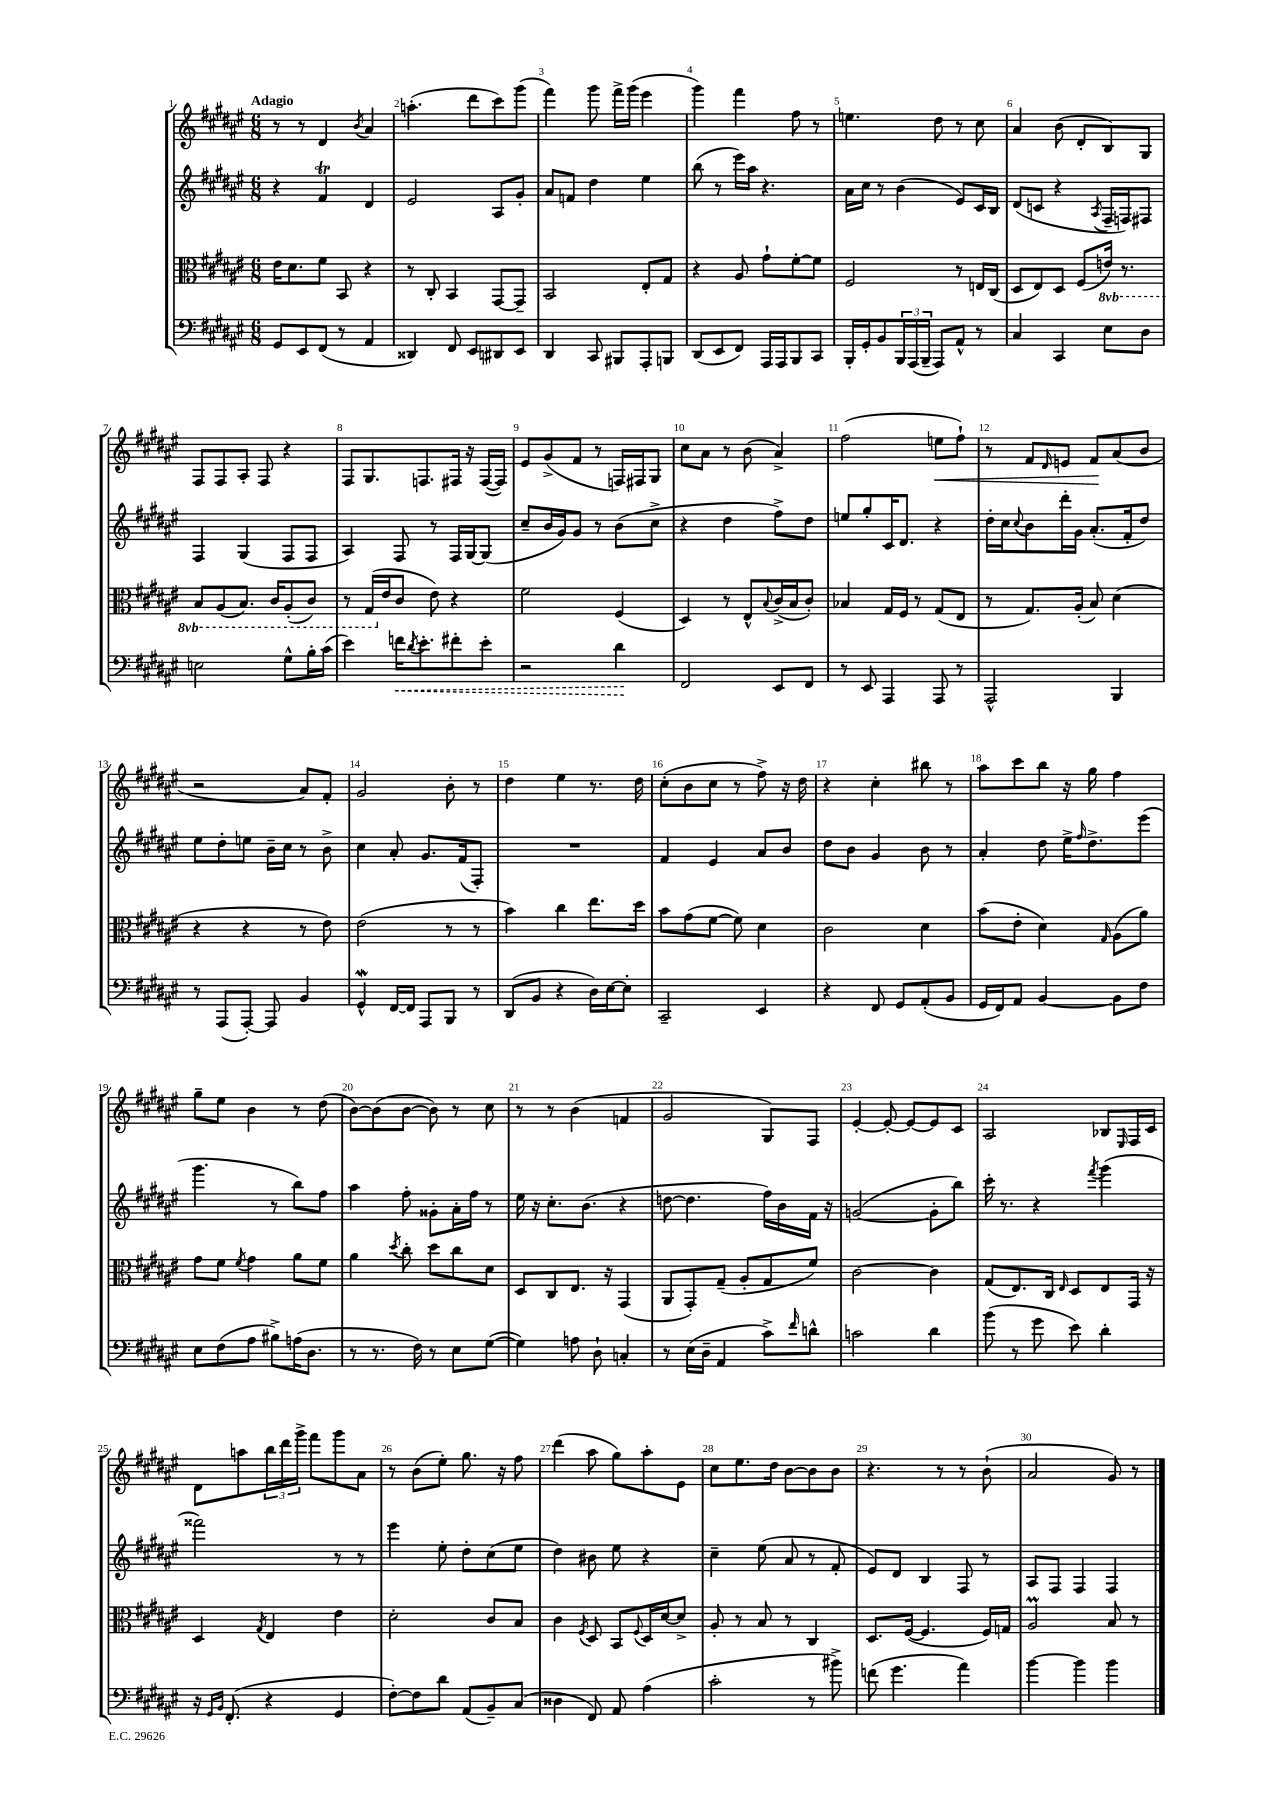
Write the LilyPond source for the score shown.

<<
\new StaffGroup <<
\new Staff = "s0" {
    \clef treble \key fis \major \numericTimeSignature \time 6/8 \tempo "Adagio"
    r8 r8 dis'4 \acciaccatura { b'8 } ais'4 |
    a''4.-.( dis'''8 cis'''8) gis'''8( |
    fis'''4) gis'''8 fis'''16-> gis'''16( eis'''4 |
    gis'''4) fis'''4 fis''8 r8 |
    e''4. dis''8 r8 cis''8 |
    ais'4 b'8( dis'8-. b8) gis8 |
    fis8 fis8 ais8-. fis8 r4 |
    fis8 gis8. f8. fis16 r16 fis16~( fis16) |
    eis'8 gis'8->( fis'8 r8 f16) fis16 gis8 |
    cis''8 ais'8 r8 b'8( ais'4->) |
    fis''2( e''8\< fis''8-!) |
    r8 fis'8 \grace { dis'16 } e'8 fis'8\! ais'8( b'8 |
    r2 ais'8) fis'8-. |
    gis'2 b'8-. r8 |
    dis''4 eis''4 r8. dis''16 |
    cis''8-.( b'8 cis''8 r8 fis''8->) r16 dis''16 |
    r4 cis''4-. bis''8 r8 |
    ais''8 cis'''8 b''8 r16 gis''16 fis''4 |
    gis''8-- eis''8 b'4 r8 dis''8( |
    b'8~) b'8( b'8~ b'8) r8 cis''8 |
    r8 r8 b'4( f'4 |
    gis'2 gis8) fis8 |
    eis'4~-. eis'8~-. eis'8~ eis'8 cis'8 |
    ais2 bes8 \grace { eis16 } fis16 cis'16 |
    dis'8 a''8 \tuplet 3/2 { b''16 dis'''16 gis'''16-> } fis'''8 gis'''8 ais'8 |
    r8 b'8( eis''8-.) gis''8. r16 fis''8 |
    dis'''4( ais''8 gis''8) ais''8-. eis'8 |
    cis''8 eis''8. dis''16 b'8~ b'8 b'8 |
    r4. r8 r8 b'8-!( |
    ais'2 gis'8) r8 \bar "|." |
}
\new Staff = "s1" {
    \clef treble \key fis \major \numericTimeSignature \time 6/8
    r4 fis'4\trill dis'4 |
    eis'2 ais8 gis'8-. |
    ais'8 f'8 dis''4 eis''4 |
    b''8( r8 eis'''16) ais''16 r4. |
    ais'16 cis''16 r8 b'4( eis'8) cis'16 b16 |
    dis'8( c'8 r4 \acciaccatura { ais8 } fis16-- f16) fis8 |
    fis4 gis4( fis8 fis8 |
    ais4) fis8 r8 fis16 gis16~ gis8( |
    cis''8-- b'16 gis'16) gis'8 r8 b'8( cis''8-> |
    r4 dis''4 fis''8->) dis''8 |
    e''8 gis''8-. cis'16 dis'8. r4 |
    dis''16-. cis''16 \appoggiatura { cis''8 } b'8 dis'''16-. gis'16 ais'8.-.( fis'16-. dis''8) |
    eis''8 dis''8-. e''8 b'16-- cis''16 r8 b'8-> |
    cis''4 ais'8-. gis'8. fis'16( fis8-.) |
    R2. |
    fis'4 eis'4 ais'8 b'8 |
    dis''8 b'8 gis'4 b'8 r8 |
    ais'4-. dis''8 eis''16-> \grace { fis''16 } dis''8.-> eis'''8( |
    gis'''4. r8 b''8) fis''8 |
    ais''4 fis''8-. gisis'8-. ais'16-. fis''16 r8 |
    eis''16 r16 cis''8.-. b'8.( r4 |
    d''8~ d''4. fis''16) b'16 fis'16 r16 |
    g'2~( g'8-. b''8) |
    cis'''16-. r8. r4 \acciaccatura { fis'''8 } gis'''4( |
    fisis'''2) r8 r8 |
    eis'''4 eis''8-. dis''8-. cis''8( eis''8 |
    dis''4) bis'8 eis''8 r4 |
    cis''4-- eis''8( ais'8 r8 fis'8-. |
    eis'8) dis'8 b4 fis8 r8 |
    ais8 fis8 fis4 fis4 \bar "|." |
}
\new Staff = "s2" {
    \clef alto \key fis \major \numericTimeSignature \time 6/8 \set Staff.ottavationMarkups = #ottavation-simple-ordinals
    eis'16 dis'8. fis'8 b,8 r4 |
    r8 cis8-. b,4 gis,8~ gis,8-- |
    b,2 eis8-. gis8 |
    r4 ais8 gis'8-! fis'8~-. fis'8 |
    fis2 r8 e16 cis16( |
    dis8 eis8) dis8 fis8( \ottava #-1 e16) r8. |
    b,8 ais,8( b,8.) cis16 ais,8-.( cis8) |
    r8 gis,16( \ottava #0 eis'16 cis'8 eis'8) r4 |
    fis'2 fis4( |
    dis4) r8 eis8-^ \appoggiatura { b8 } cis'16->( b16 cis'8-.) |
    bes4 gis16 fis16 r8 gis8( eis8 |
    r8 gis8.) ais16-.( b8) dis'4( |
    r4 r4 r8 eis'8) |
    eis'2( r8 r8 |
    b'4) cis''4 eis''8. dis''16 |
    b'8 gis'8( fis'8~ fis'8) dis'4 |
    cis'2 dis'4 |
    b'8( eis'8-. dis'4) \grace { gis16 } ais8( ais'8) |
    gis'8 fis'8 \acciaccatura { fis'8 } gis'4 ais'8 fis'8 |
    ais'4 \acciaccatura { dis''8 } cis''8-. dis''8 cis''8 dis'8 |
    dis8 cis8 eis8. r16 gis,4( |
    ais,8 gis,8-.) gis8--( ais8-. gis8 fis'8) |
    cis'2~ cis'4 |
    gis8( eis8.) cis16 \grace { eis16 } dis8 eis8 gis,16 r16 |
    dis4 \acciaccatura { gis8 } eis4 eis'4 |
    dis'2-. cis'8 b8 |
    cis'4 \acciaccatura { fis8 } dis8 b,8 \appoggiatura { fis8 } dis16 dis'16~ dis'8-> |
    ais8-. r8 b8 r8 cis4 |
    dis8. fis16~( fis4. fis16) g16 |
    ais2\prall b8 r8 \bar "|." |
}
\new Staff = "s3" {
    \clef bass \key fis \major \numericTimeSignature \time 6/8
    gis,8 eis,8 fis,8( r8 ais,4 |
    disis,4) fis,8 eis,8 dis,8 eis,8 |
    dis,4 cis,8 bis,,8 ais,,8-. b,,8 |
    dis,8( eis,8 fis,8) ais,,16 ais,,16 b,,8 cis,8 |
    b,,16-. gis,16-. b,8 \tuplet 3/2 { b,,16 ais,,16( b,,16-- } ais,,8) ais,8-^ r8 |
    cis4 cis,4 eis8 dis8 |
    e2 gis8-^ b16-. cis'16( |
    eis'4) \once \override Hairpin.style = #'dashed-line f'16\< \acciaccatura { dis'8 } eis'8.-. fis'8-. eis'8-. |
    r2 dis'4\! |
    fis,2 eis,8 fis,8 |
    r8 eis,8 ais,,4 ais,,8 r8 |
    ais,,2-^ b,,4 |
    r8 ais,,8( ais,,8~-.) ais,,8 b,4 |
    gis,4-^\mordent fis,16~ fis,16 ais,,8 b,,8 r8 |
    dis,8( b,8 r4 dis16) eis16~ eis8-. |
    cis,2-- eis,4 |
    r4 fis,8 gis,8 ais,8-.( b,8 |
    gis,16 fis,16) ais,8 b,4~ b,8 fis8 |
    eis8 fis8( ais8 bis8->) a16( dis8. |
    r8 r8. fis16) r8 eis8 gis8~( |
    gis4) a8 dis8-! c4-. |
    r8 eis16( dis16-- ais,4 cis'8->) \grace { fis'16 } d'8-^ |
    c'2 dis'4 |
    b'8( r8 gis'8 eis'8) dis'4-. |
    r16 \grace { gis,16 b,16 } fis,8.-.( r4 gis,4 |
    fis8~-.) fis8 dis'8 ais,8( b,8--) cis8( |
    disis4 fis,8) ais,8 ais4( |
    cis'2-. r8 bis'8->) |
    f'8( gis'4. ais'4) |
    b'4~ b'4 b'4 \bar "|." |
}
>>
>>
\layout { \context { \Score \override BarNumber.break-visibility = ##(#f #t #t) barNumberVisibility = #all-bar-numbers-visible } }
